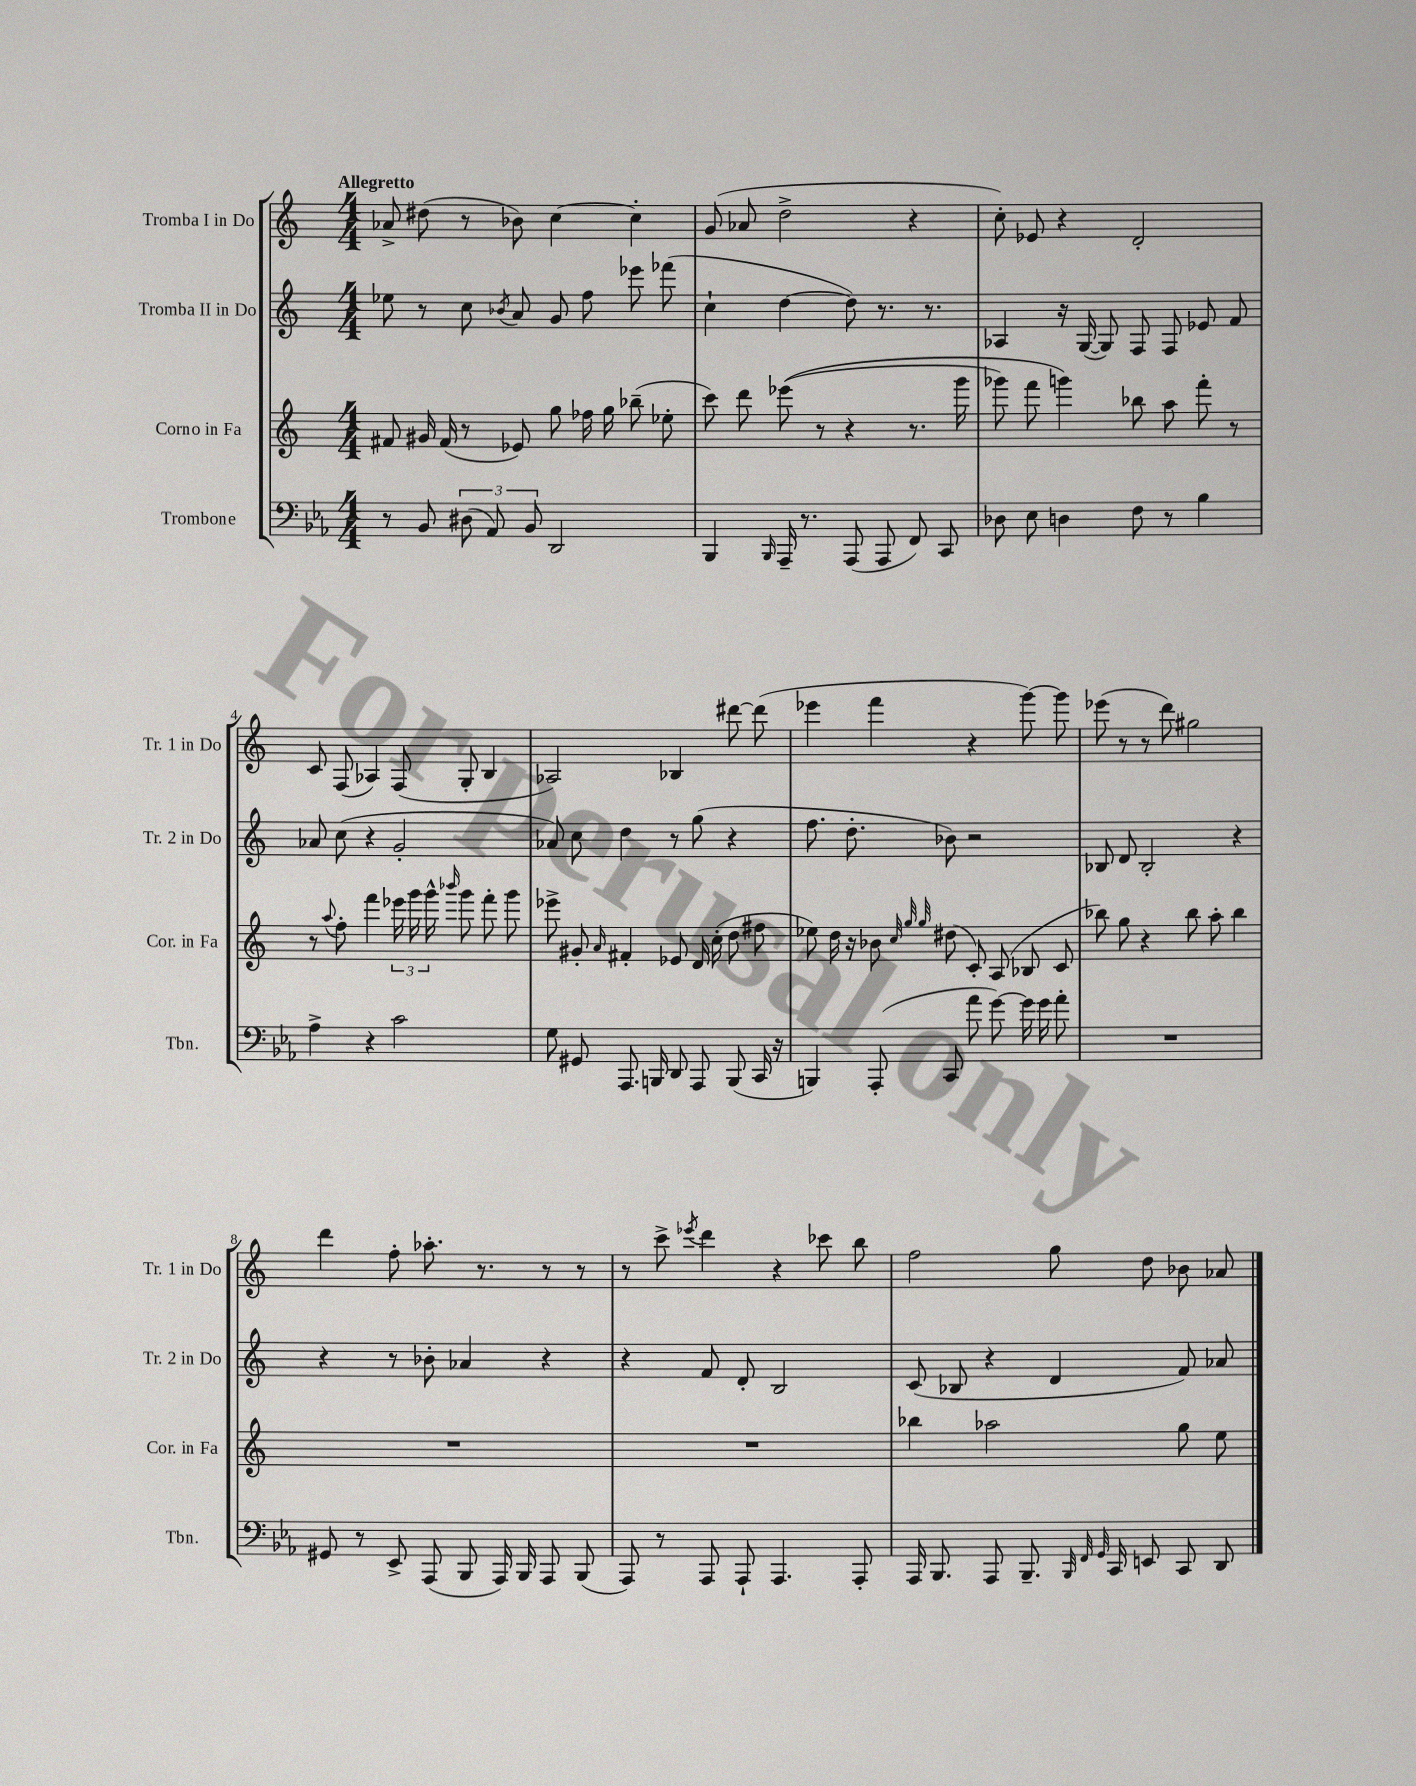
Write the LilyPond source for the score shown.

<<
\new StaffGroup <<
\new Staff = "s0" \with { instrumentName = "Tromba I in Do" shortInstrumentName = "Tr. 1 in Do" } {
    \clef treble \key c \major \numericTimeSignature \time 4/4 \tempo "Allegretto"
    \autoBeamOff aes'8-> dis''8( r8 bes'8) c''4~ c''4-. |
    g'8( aes'8 d''2-> r4 |
    c''8-.) ees'8 r4 d'2-. |
    c'8 f8( aes4) f8( g8-. b4 |
    aes2) bes4 dis'''8~ dis'''8( |
    ees'''4 f'''4 r4 g'''8~) g'''8 |
    ees'''8( r8 r8 d'''8) gis''2 |
    d'''4 f''8-. aes''8.-. r8. r8 r8 |
    r8 c'''8-> \acciaccatura { ees'''8 } d'''4 r4 ces'''8 b''8 |
    f''2 g''8 d''8 bes'8 aes'8 \bar "|." |
}
\new Staff = "s1" \with { instrumentName = "Tromba II in Do" shortInstrumentName = "Tr. 2 in Do" } {
    \clef treble \key c \major \numericTimeSignature \time 4/4
    \autoBeamOff ees''8 r8 c''8 \acciaccatura { bes'8 } a'8 g'8 f''8 ees'''8 fes'''8( |
    c''4-! d''4~ d''8) r8. r8. |
    aes4 r16 g16~( g8) f8 f8 ees'8 f'8 |
    aes'8 c''8( r4 g'2-. |
    aes'8) c''8 d''4 r8 g''8( r4 |
    f''8. d''8.-. bes'8) r2 |
    bes8 d'8 bes2-. r4 |
    r4 r8 bes'8-. aes'4 r4 |
    r4 f'8 d'8-. b2 |
    c'8( bes8 r4 d'4 f'8) aes'8 \bar "|." |
}
\new Staff = "s2" \with { instrumentName = "Corno in Fa" shortInstrumentName = "Cor. in Fa" } {
    \clef treble \key c \major \numericTimeSignature \time 4/4
    \autoBeamOff fis'8 gis'16 fis'16( r8 ees'8) g''8 fes''16 g''16 bes''8--( ees''8-. |
    c'''8) d'''8 ees'''8(\( r8 r4 r8. g'''16 |
    ges'''8) f'''8 g'''4\) bes''8 a''8 f'''8-. r8 |
    r8 \appoggiatura { a''8 } f''8-. f'''4 \tuplet 3/2 { ees'''16 g'''16 g'''16-^ } \grace { bes'''16 } g'''8 f'''8-. g'''8 |
    ees'''8-> gis'8-. \grace { a'16 } fis'4-. ees'8 d'16 c''16-.( d''8 fis''8 |
    ees''8) d''16 r16 bes'8 \grace { c''32 g''32 g''32 } dis''8( c'8-.) a8( bes8 c'8 |
    bes''8) g''8 r4 bes''8 a''8-. bes''4 |
    R1 |
    R1 |
    bes''4 aes''2 g''8 e''8 \bar "|." |
}
\new Staff = "s3" \with { instrumentName = "Trombone" shortInstrumentName = "Tbn." } {
    \clef bass \key ees \major \numericTimeSignature \time 4/4
    \autoBeamOff r8 bes,8 \tuplet 3/2 { dis8( aes,8) bes,8 } d,2 |
    bes,,4 \grace { bes,,16 } aes,,16-- r8. aes,,8( aes,,8 f,8) c,8 |
    des8 ees8 d4 f8 r8 bes4 |
    aes4-> r4 c'2 |
    g8 gis,8 aes,,8. b,,16 d,8 aes,,8 b,,8( c,16 r16 |
    b,,4) aes,,8-.( c,8 aes'8 g'8~) g'16 g'16 aes'8-. |
    R1 |
    gis,8 r8 ees,8-> aes,,8( bes,,8 aes,,16) bes,,16 aes,,8 bes,,8( |
    aes,,8) r8 aes,,8 aes,,8-! aes,,4. aes,,8-. |
    aes,,16 bes,,8. aes,,8 bes,,8.-- \grace { bes,,32 f,32 g,32 } c,16 e,8 c,8 d,8 \bar "|." |
}
>>
>>
